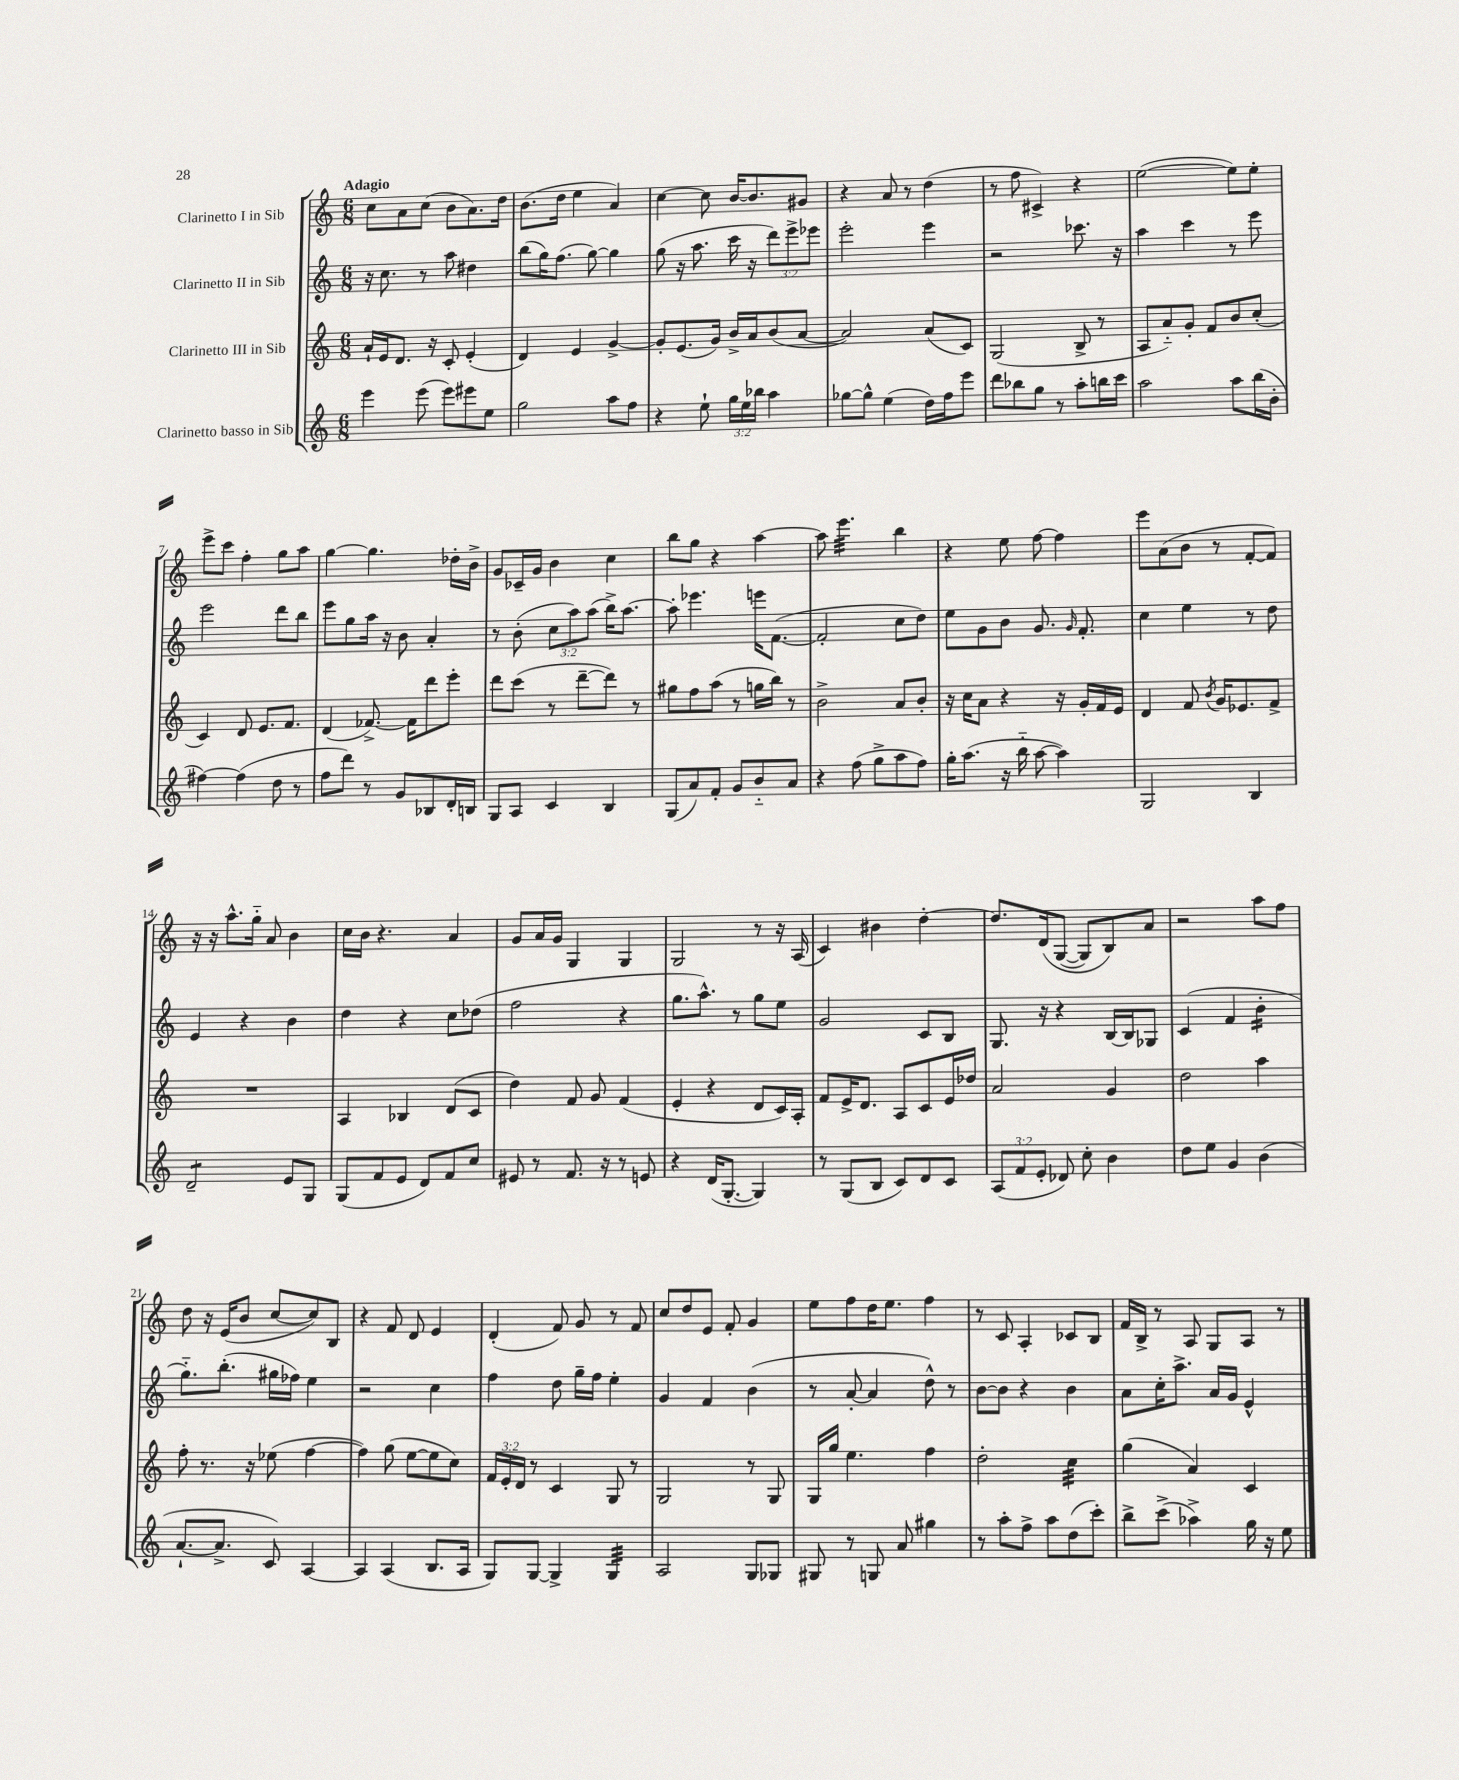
<<
\new StaffGroup <<
\new Staff = "s0" \with { instrumentName = "Clarinetto I in Sib" } {
    \clef treble \key c \major \numericTimeSignature \time 6/8 \tempo "Adagio"
    \autoBeamOff c''8[ a'8 c''8]( b'8[ a'8.) d''16] |
    b'8.[( d''16] e''4 a'4) |
    c''4~ c''8 b'16[~ b'8. gis'8] |
    r4 a'8 r8 d''4( |
    r8 f''8 cis'4->) r4 |
    e''2~( e''8[) e''8]-. |
    e'''8[-> c'''8] f''4-. g''8[ a''8] |
    g''4~ g''4. des''16[-. b'16]-> |
    g'8[ ces'16-- g'16] b'4 c''4 |
    b''8[ g''8] r4 a''4~ |
    a''8 e'''4.:32 b''4 |
    r4 e''8 f''8~ f''4 |
    e'''8[ a'8( b'8] r8 f'8[~-. f'8]) |
    r16 r16 a''8.[-^ g''16]-_ a'8 b'4 |
    c''16[ b'16] r4. a'4 |
    g'8[ a'16 g'16] g4 g4 |
    g2 r8 r16 a16( |
    c'4) bis'4 d''4~-. |
    d''8.[ d'16\( g8]~( g8[) b8\) a'8] |
    r2 a''8[ f''8] |
    d''8 r16 e'16[( b'8] c''8[~ c''8) b8] |
    r4 f'8 d'8 e'4 |
    d'4-.( f'8) g'8 r8 f'8 |
    c''8[ d''8 e'8] f'8-. g'4 |
    e''8[ f''8 d''16 e''8.] f''4 |
    r8 c'8 a4-. ces'8[ b8] |
    f'16[ b16]-> r8 a8 g8[ a8] r8 \bar "|." |
}
\new Staff = "s1" \with { instrumentName = "Clarinetto II in Sib" } {
    \clef treble \key c \major \numericTimeSignature \time 6/8 \override Staff.TupletNumber.text = #tuplet-number::calc-fraction-text
    \autoBeamOff r16 c''8. r8 a''8 dis''4 |
    b''8[( g''16) f''8.]( g''8~) g''4 |
    g''8( r16 a''8. c'''16 r16 \tuplet 3/2 { d'''8[) e'''8-> ees'''8] } |
    e'''2-. e'''4 |
    r2 ces'''8. r16 |
    a''4 c'''4 r8 e'''8 |
    e'''2 d'''8[ b''8] |
    e'''8[ g''8 a''16] r16 b'8 a'4-. |
    r8 b'8-.( \tuplet 3/2 { c''8[ a''8) a''8]( } b''16[->) a''8.]~ |
    a''8-. ees'''4. e'''16[ f'8.]~( |
    f'2-. c''8[ d''8]) |
    e''8[ g'8 b'8] g'8. \grace { g'16 } f'8.-. |
    c''4 e''4 r8 d''8 |
    e'4 r4 b'4 |
    d''4 r4 c''8[ des''8]( |
    f''2 r4 |
    g''8.[ a''8.]-^) r8 g''8[ e''8] |
    g'2 c'8[ b8] |
    g8. r16 r4 b16[~ b16 ges8] |
    c'4( f'4 b'4:16-. |
    g''8.[-_) b''8.]-.( gis''16[ fes''16]) e''4 |
    r2 c''4 |
    f''4 d''8 g''16[-- f''16] e''4-. |
    g'4 f'4 b'4( |
    r8 a'8~-. a'4 d''8-^) r8 |
    b'8[~ b'8] r4 b'4 |
    a'8[ c''16-. a''8.]-> a'16[ g'16] e'4-^ \bar "|." |
}
\new Staff = "s2" \with { instrumentName = "Clarinetto III in Sib" } {
    \clef treble \key c \major \numericTimeSignature \time 6/8 \override Staff.TupletNumber.text = #tuplet-number::calc-fraction-text
    \autoBeamOff a'16[-! e'16 d'8.] r16 c'8-. e'4-.( |
    d'4) e'4 g'4~-> |
    g'8[-. e'8.( g'16]) b'16[-> a'16 b'8( a'8]~ |
    a'2) a'8[( c'8]) |
    g2( b8-> r8 |
    a8[ a'8-_) g'8]-. f'8[ b'8 c''8]-.( |
    c'4) d'8 e'8.[ f'8.] |
    d'4( fes'8.~->) fes'16[ d'''8 e'''8]-. |
    d'''8[ c'''8]( r8 d'''8[~-- d'''8]) r8 |
    gis''8[ f''8 a''8]( r8 g''16[ b''16]) r8 |
    b'2-> a'8[ b'8]-. |
    r16 c''16[ a'8] r4 r16 g'16[-. f'16 e'16] |
    d'4 f'8 \acciaccatura { b'8 } g'16[ ees'8. f'8]-> |
    R2. |
    a4 bes4 d'8[( c'8] |
    d''4) f'8 g'8 f'4( |
    e'4-. r4 d'8[ c'16) a16]-. |
    f'8[ e'16-> d'8.] a8[ c'8 e'16 des''16] |
    a'2 g'4 |
    d''2 a''4 |
    f''8-. r8. r16 ees''8( f''4~ |
    f''4) g''8( e''8[~ e''8 c''8]) |
    \tuplet 3/2 { f'16[ e'16-. d'16] } r8 c'4 g8 r8 |
    g2 r8 g8 |
    g16[ g''16] e''4. f''4 |
    d''2-. c''4:32 |
    g''4( a'4) c'4 \bar "|." |
}
\new Staff = "s3" \with { instrumentName = "Clarinetto basso in Sib" } {
    \clef treble \key c \major \numericTimeSignature \time 6/8 \override Staff.TupletNumber.text = #tuplet-number::calc-fraction-text
    \autoBeamOff e'''4 e'''8( e'''8[) eis'''8 e''8] |
    g''2 a''8[ f''8] |
    r4 e''8-! \tuplet 3/2 { g''16[ e''16 bes''16] } a''4 |
    ges''8[~ ges''8]-^ e''4( d''16[) f''16 e'''8] |
    d'''8[ bes''8 g''8] r8 a''8[-. b''16 c'''16] |
    a''2 a''8[ b''16( b'16]-. |
    fis''4~) fis''4( d''8 r8 |
    f''8[ d'''8]) r8 g'8[ bes8 d'16-. b16] |
    g8[ a8] c'4 b4 |
    g8[( a'8) f'8]-. g'8[ b'8-_ a'8] |
    r4 f''8( g''8[-> a''8 f''8]) |
    g''16[-. a''8.]( r16 b''16-_ a''8~ a''4) |
    g2 b4 |
    d'2:8-- e'8[ g8] |
    g8[( f'8 e'8] d'8[) f'8 c''8] |
    eis'8 r8 f'8. r16 r8 e'8 |
    r4 d'16[( g8.]~-. g4) |
    r8 g8[( b8] c'8[) d'8 c'8] |
    \tuplet 3/2 { a8[( f'8 e'8]-. } des'8) c''8-. b'4 |
    d''8[ e''8] g'4 b'4( |
    a'8.[~-! a'8.]-> c'8) a4~ |
    a4 a4( b8.[ a16] |
    g8[) g8]~ g4-> g4:32 |
    a2 g8[ ges8] |
    gis8 r8 g8 a'8 gis''4 |
    r8 a''8[-. f''8]-> a''8[ d''8( c'''8]-.) |
    b''8[-> c'''8]->( aes''4->) g''16 r16 e''8 \bar "|." |
}
>>
>>
